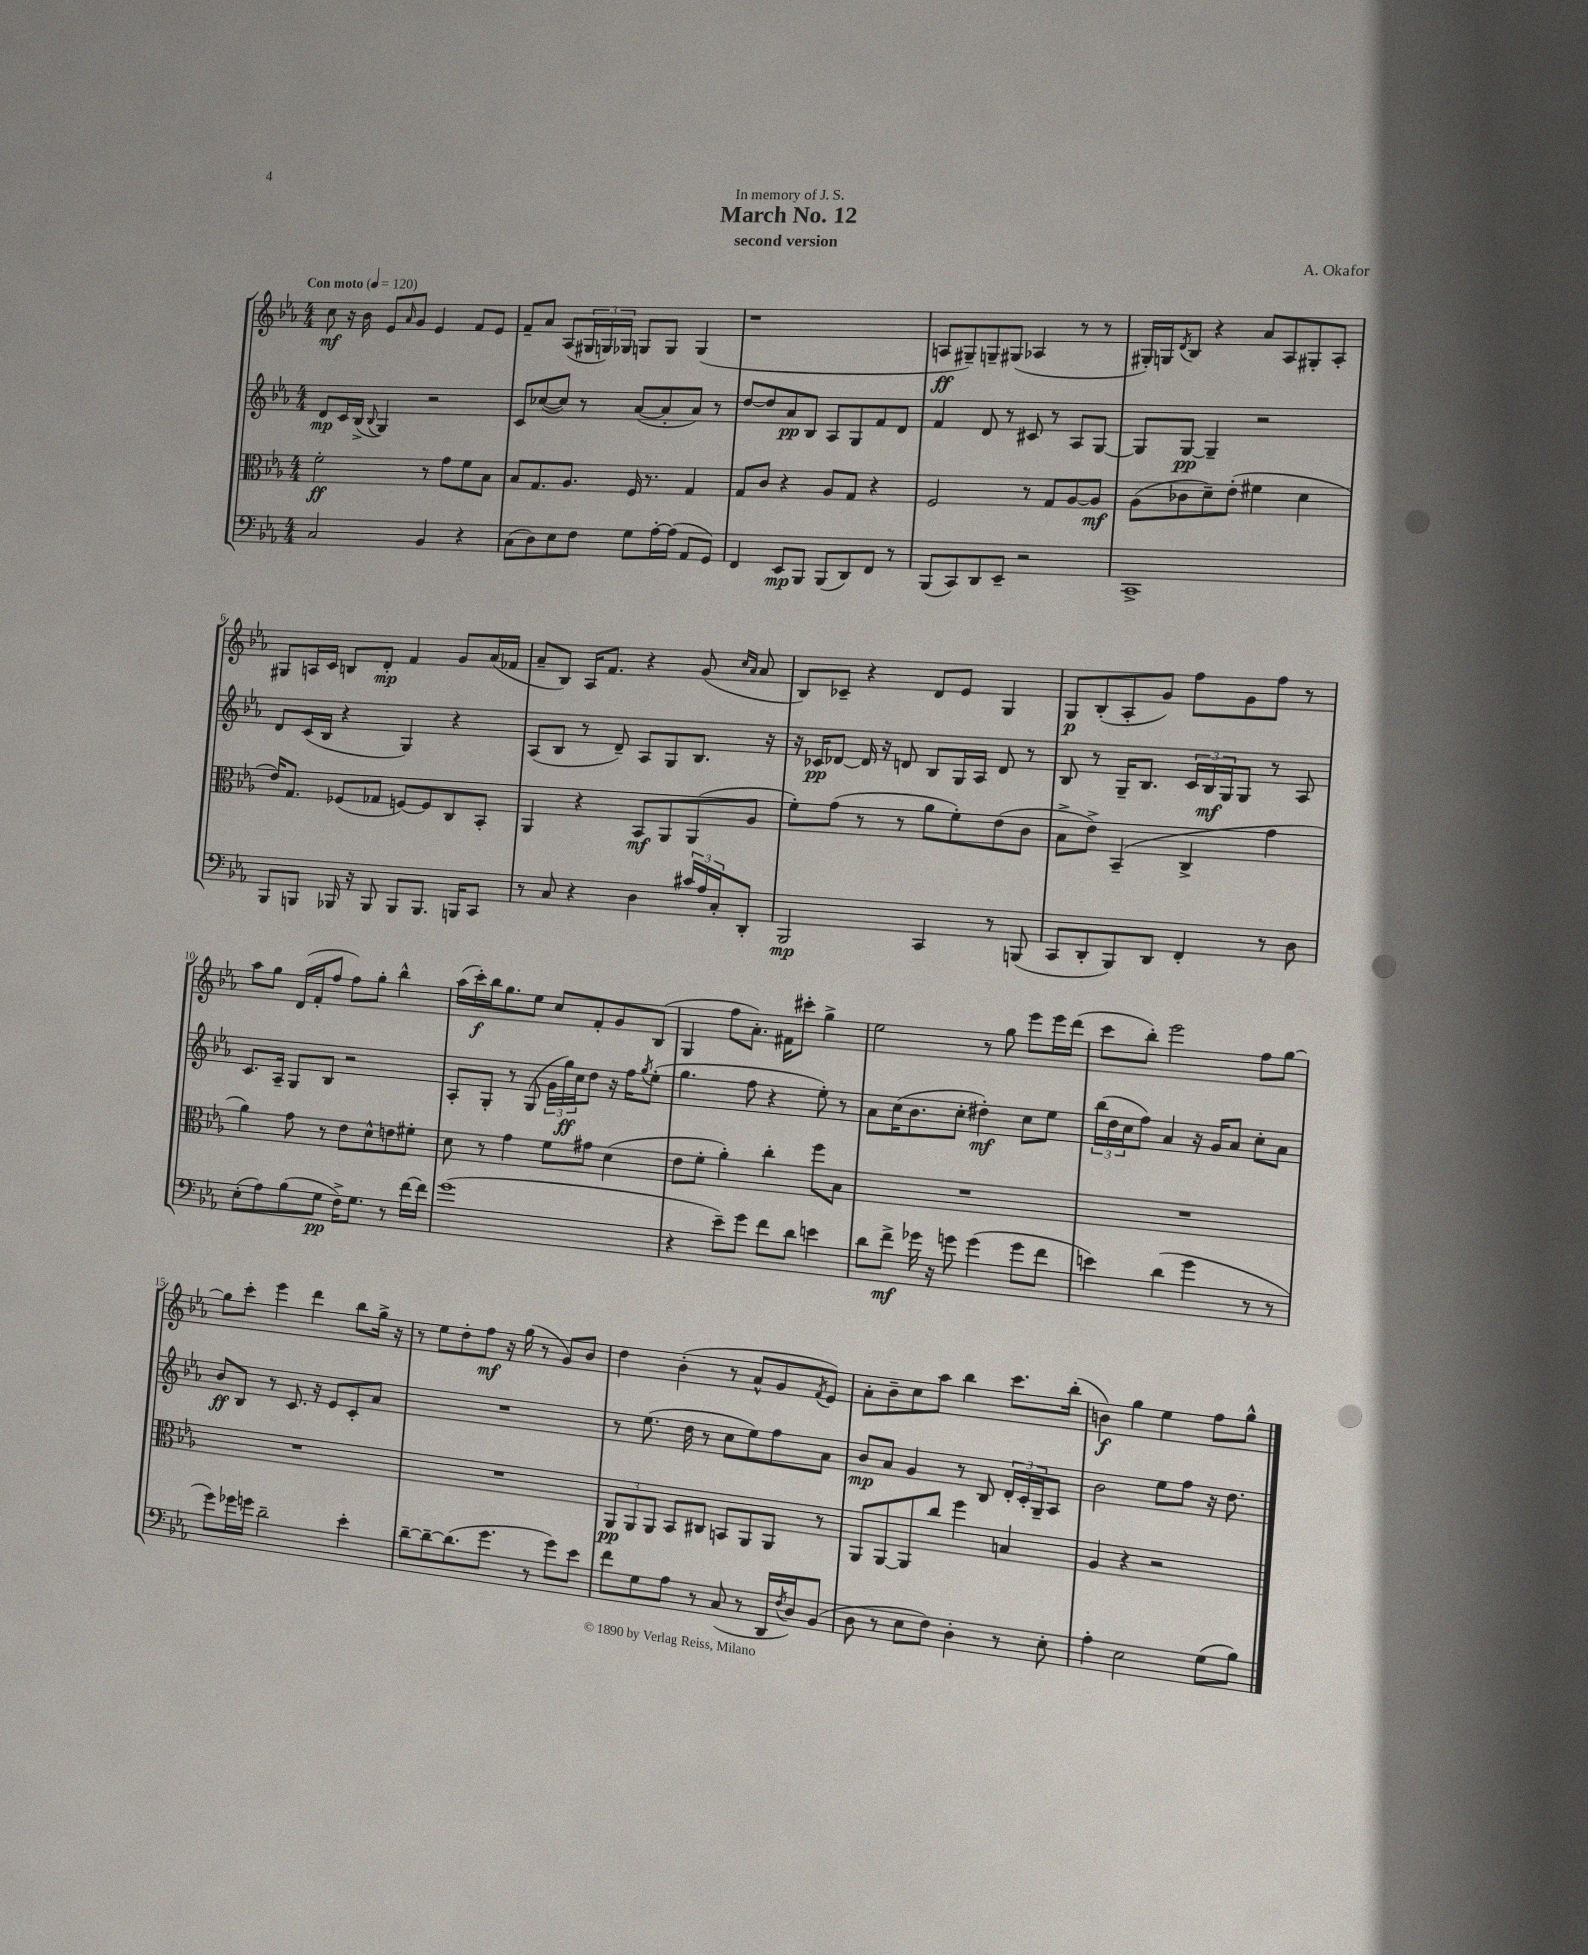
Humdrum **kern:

**kern	**dynam	**kern	**dynam	**kern	**dynam	**kern	**dynam
*part4	*part4	*part3	*part3	*part2	*part2	*part1	*part1
*staff4	*staff4	*staff3	*staff3	*staff2	*staff2	*staff1	*staff1
*clefF4	*	*clefC3	*	*clefG2	*	*clefG2	*
*k[b-e-a-]	*	*k[b-e-a-]	*	*k[b-e-a-]	*	*k[b-e-a-]	*
*M4/4	*	*M4/4	*	*M4/4	*	*M4/4	*
*MM120	*	*MM120	*	*MM120	*	*MM120	*
=1	=1	=1	=1	=1	=1	=1	=1
!	!	!	!	!	!	!LO:TX:a:B:t=Con moto	!
2C/	.	2f'\	ff	8d/L	mp	8cc\	mf
.	.	.	.	16c/L	.	16r	.
.	.	.	.	(16B-^/JJ	.	16b-\	.
.	.	.	.	8qqB-/	.	.	.
.	.	.	.	4G/)	.	8e-/L	.
.	.	.	.	.	.	16qqa-/	.
.	.	.	.	.	.	8g/J	.
4BB-/	.	8r	.	2r	.	4e-/	.
.	.	8g\L	.	.	.	.	.
4r	.	8f\	.	.	.	8f/L	.
.	.	8B-\J	.	.	.	8e-/J	.
=2	=2	=2	=2	=2	=2	=2	=2
(8C\L	.	8B-/L	.	8c/L	.	8f~/L	.
8D\)	.	8.G/	.	([8cc-X/	.	8a-/J	.
8E-\	.	.	.	8cc-/J])	.	(8A-/L	.
.	.	8.A-/J	.	.	.	.	.
8F\J	.	.	.	8r	.	24G#X/L	.
.	.	.	.	.	.	24Gn/)	.
.	.	.	.	.	.	24G-X/JJ	.
8G\L	.	16F/	.	([8a-/L	.	8Gn/L	.
.	.	8.r	.	.	.	.	.
[16A-'\L	.	.	.	8a-'/]	.	8G/J	.
(16A-\JJ]	.	.	.	.	.	.	.
8AA-/L	.	4G/	.	8a-/J)	.	(4G/	.
8GG/J)	.	.	.	8r	.	.	.
=3	=3	=3	=3	=3	=3	=3	=3
4FF/	.	8G/L	.	[8dd/L	.	1r	.
.	.	8c/J	.	8dd/]	.	.	.
8EE-/L	mp	4r	.	8a-/	pp	.	.
8BBB-/J	.	.	.	8B-/J	.	.	.
(8BBB-/L	.	8A-/L	.	8A-/L	.	.	.
8DD/)	.	8G/J	.	8G/	.	.	.
8FF/J	.	4r	.	8f/	.	.	.
8r	.	.	.	8d/J	.	.	.
=4	=4	=4	=4	=4	=4	=4	=4
(8BBB-/L	.	2F/	.	4f/	.	8An/L	ff
8CC/)	.	.	.	.	.	8G#X~/)	.
8DD/	.	.	.	8d/	.	8Gn~/	.
8EE-~/J	.	.	.	8r	.	(8G#X/J	.
2r	.	8r	.	8c#X/	.	4A-X/	.
.	.	8G/L	.	8r	.	.	.
.	.	[8A-/	.	8A-/L	.	8r	.
.	.	8A-/J]	mf	[8G/J	.	8r	.
=5	=5	=5	=5	=5	=5	=5	=5
1CC^	.	(8A-\L	.	8G/L]	.	16G#X'/LL)	.
.	.	.	.	.	.	16Gn/J	.
.	.	.	.	.	.	8qd/	.
.	.	8c-X\	.	[8G/J	pp	8B-/J	.
.	.	8d~\)	.	4G~/]	.	4r	.
.	.	(8e-'\J	.	.	.	.	.
.	.	4f#X\	.	2r	.	8a-/L	.
.	.	.	.	.	.	8A-/	.
.	.	4d\	.	.	.	8G#X'/	.
.	.	.	.	.	.	8A-'/J	.
!!LO:LB:g=z
=6	=6	=6	=6	=6	=6	=6	=6
8BBB-/L	.	16e-/KL)	.	8d/L	.	8G#X/L	.
.	.	8.G/J	.	.	.	.	.
8BBBn/J	.	.	.	(16c/L	.	16An/L	.
.	.	.	.	16B-/JJ	.	16c/JJ	.
16BBB-X/	.	(8F-X/L	.	4r	.	8Bn/L	.
16r	.	.	.	.	.	.	.
8BBB-/	.	8G-X/J	.	.	.	8d'/J	mp
8BBB-/L	.	[8Fn/L)	.	4G/)	.	4f/	.
8.BBB-/J	.	8F/]	.	.	.	.	.
.	.	8C/	.	4r	.	8g/L	.
16BBBn/KL	.	.	.	.	.	.	.
8CC/J	.	8BB-'/J	.	.	.	(16a-/L	.
.	.	.	.	.	.	16f-X/JJ	.
=7	=7	=7	=7	=7	=7	=7	=7
8r	.	4AA-/	.	(8A-/L	.	8a-~/L	.
8C/	.	.	.	8B-/J	.	8B-/J)	.
4r	.	4r	.	8r	.	16A-/KL	.
.	.	.	.	.	.	8.f/J	.
.	.	.	.	8d~/)	.	.	.
4D\	.	8BB-/L	mf	8A-/L	.	4r	.
.	.	8AA-/	.	8G/	.	.	.
24c#X/LL	.	(8AA-/	.	8.B-/J	.	(8g/	.
24A-/	.	.	.	.	.	.	.
24C'/J	.	.	.	.	.	.	.
.	.	.	.	.	.	16qqcc/LL	.
.	.	.	.	.	.	16qqa-/JJ	.
8DD'/J	.	8A-/J	.	.	.	8a-/	.
.	.	.	.	16r	.	.	.
=8	=8	=8	=8	=8	=8	=8	=8
2BBB-/	mp	8f'\L)	.	16r	.	8B-/L)	.
.	.	.	.	16c-X/KL	pp	.	.
.	.	(8g\J	.	[8d-X/J	.	8c-X~/J	.
.	.	8r	.	16d-/]	.	4r	.
.	.	.	.	16r	.	.	.
.	.	8r	.	8dn/	.	.	.
4CC/	.	8a-\L	.	8B-/L	.	8d/L	.
.	.	8f'\)	.	16G/L	.	8e-/J	.
.	.	.	.	16A-/JJ	.	.	.
8r	.	(8e-\	.	8d/	.	4G/	.
(8BBBn/	.	8c\J	.	8r	.	.	.
=9	=9	=9	=9	=9	=9	=9	=9
8CC/L	.	8B-^\L	.	8B-/	.	8G/L	p
8DD'/	.	8e-^\J)	.	8r	.	(8B-'/	.
8BBB-/)	.	(4BB-~/	.	16G~/KL	.	8A-'/	.
.	.	.	.	8.B-/J	.	.	.
8DD/J	.	.	.	.	.	8g/J)	.
4FF'/	.	4C^/	.	24c/LL	.	8ff\L	.
.	.	.	.	24B-/	mf	.	.
.	.	.	.	24G/J	.	.	.
.	.	.	.	8G/J	.	8g\	.
8r	.	4g\	.	8r	.	8ff\J	.
8D\	.	.	.	8A-/	.	8r	.
!!LO:LB:g=z
=10	=10	=10	=10	=10	=10	=10	=10
(8E-'\L	.	4a-\)	.	8.c/L	.	8aa-\L	.
8A-\)	.	.	.	.	.	8gg\J	.
.	.	.	.	16A-~/Jk	.	.	.
(8B-\	.	8g\	.	8G/L	.	(16d/LL	.
.	.	.	.	.	.	16f'/J	.
8G\J	pp	8r	.	8B-/J	.	8ff/J	.
16F^\KL)	.	8e-\L	.	2r	.	8ff\L)	.
8.G\J	.	.	.	.	.	.	.
.	.	8d^^\	.	.	.	8gg'\J	.
8r	.	8en\	.	.	.	4bb-^^\	.
[16f\LL	.	8f#X'\J	.	.	.	.	.
16f\JJ]	.	.	.	.	.	.	.
=11	=11	=11	=11	=11	=11	=11	=11
(1g	.	8d\	.	8A-'/L	.	(16aa-\LL	.
.	.	.	.	.	.	16ccc'\)	f
.	.	8r	.	8G'/J	.	16bb-\J	.
.	.	.	.	.	.	8.gg\	.
.	.	4g\	.	8r	.	.	.
.	.	.	.	(8G/	.	8ee-\J	.
.	.	8f\L	.	24g\LL	.	8cc/L	.
.	.	.	.	24gg\)	ff	.	.
.	.	.	.	24cc\J	.	.	.
.	.	8g#X\J	.	8dd\J	.	8f'/	.
.	.	(4d\	.	16r	.	8g/	.
.	.	.	.	16ff\KL	.	.	.
.	.	.	.	8qgg/	.	.	.
.	.	.	.	(8ee-'\J	.	(8B-/J	.
=12	=12	=12	=12	=12	=12	=12	=12
4r	.	8e-\L	.	4.gg\	.	4G/	.
.	.	8f'\J	.	.	.	.	.
8e-~\L)	.	4a-'\)	.	.	.	8ff\L	.
8g\J	.	.	.	8ff\	.	8.a-'\J)	.
8f\L	.	4cc'\	.	4r	.	.	.
.	.	.	.	.	.	16f#X\KL	.
8d\J	.	.	.	.	.	8ccc#X'\J	.
4en\	.	8ff\L	.	8ee-'\)	.	4gg^\	.
.	.	8B-\J	.	8r	.	.	.
=13	=13	=13	=13	=13	=13	=13	=13
8d\L	.	1r	.	8a-\L	.	2ee-\	.
8f^\J	mf	.	.	(16cc\K	.	.	.
.	.	.	.	8.b-\	.	.	.
16g-X\	.	.	.	.	.	.	.
16r	.	.	.	.	.	.	.
8gn\	.	.	.	8cc'\J	.	.	.
(4g\	.	.	.	4dd#X'\)	mf	8r	.
.	.	.	.	.	.	8gg\	.
8g\L	.	.	.	8cc\L	.	8eee-\L	.
8f\J	.	.	.	8ee-\J	.	16eee-\L	.
.	.	.	.	.	.	(16ddd\JJ	.
=14	=14	=14	=14	=14	=14	=14	=14
4en\)	.	1r	.	(24bb-\LL	.	8ccc\L	.
.	.	.	.	24dd\	.	.	.
.	.	.	.	24cc\J	.	.	.
.	.	.	.	8ff\J)	.	8bb-'\J)	.
(4d\	.	.	.	4a-/	.	2eee-\	.
4g\	.	.	.	16r	.	.	.
.	.	.	.	16g/KL	.	.	.
.	.	.	.	8a-/J	.	.	.
8r	.	.	.	8cc'\L	.	8ff\L	.
8r	.	.	.	8a-\J	.	[8gg\J	.
!!LO:LB:g=z
=15	=15	=15	=15	=15	=15	=15	=15
8g\L)	.	1r	.	8b-/L	ff	8gg\L]	.
16g-X\L	.	.	.	8B-/J	.	8ccc'\J	.
16gn\JJ	.	.	.	.	.	.	.
2d~\	.	.	.	8r	.	4eee-\	.
.	.	.	.	8.c/	.	.	.
.	.	.	.	.	.	4ddd\	.
.	.	.	.	16r	.	.	.
.	.	.	.	8e-/L	.	.	.
4e-'\	.	.	.	8c'/	.	8bb-\L	.
.	.	.	.	8a-/J	.	16gg^\Jk	.
.	.	.	.	.	.	16r	.
=16	=16	=16	=16	=16	=16	=16	=16
[8d~\L	.	1r	.	1r	.	8r	.
8d~\_	.	.	.	.	.	8ee-\L	.
(8.d\]	.	.	.	.	.	8dd'\	.
.	.	.	.	.	.	8ff\J	mf
8.g\J	.	.	.	.	.	.	.
.	.	.	.	.	.	16r	.
.	.	.	.	.	.	(16gg\	.
8r	.	.	.	.	.	8r	.
8g\L)	.	.	.	.	.	8g/L)	.
8e-\J	.	.	.	.	.	8b-/J	.
=17	=17	=17	=17	=17	=17	=17	=17
8f\L	.	12AA-/L	pp	8r	.	4dd\	.
.	.	12AA-/	.	.	.	.	.
8G\	.	.	.	(8.ee-\	.	.	.
.	.	12AA-/J	.	.	.	.	.
8A-\J	.	8BB-/L	.	.	.	(4b-'\	.
.	.	.	.	16dd\	.	.	.
8r	.	8C#X/J	.	8r	.	.	.
(8C/	.	8BBn/L	.	8cc\L	.	8r	.
8r	.	8AA-/	.	8ee-\)	.	8a-^^/L	.
16DD/LL	.	8AA-/J	.	8ff\	.	8g/	.
8qF/	.	.	.	.	.	.	.
16D/J)	.	.	.	.	.	.	.
.	.	.	.	.	.	8qf/	.
(8BB-/J	.	8r	.	8a-\J	.	8e-/J)	.
=18	=18	=18	=18	=18	=18	=18	=18
8D\	.	8AA-/L	.	8b-/L	mp	8a-'\L	.
8r	.	[8AA-/	.	8a-/J	.	8b-~\	.
8E-\L	.	8AA-/]	.	4g/	.	8cc\	.
8F\J)	.	8cc/J	.	.	.	8aa-\J	.
4D'\	.	4ff\	.	8r	.	4bb-\	.
.	.	.	.	8B-/	.	.	.
8r	.	4Bn/	.	24d'/LL	.	8.ccc\L	.
.	.	.	.	24c'/	.	.	.
.	.	.	.	24G~/J	.	.	.
8E-'\	.	.	.	8A-/J	.	.	.
.	.	.	.	.	.	(16bb-'\Jk	.
=19	=19	=19	=19	=19	=19	=19	=19
4A-'\	.	4A-/	.	2b-\	.	4bn\)	f
2E-\	.	4r	.	.	.	4gg\	.
.	.	2r	.	8ee-\L	.	4ee-\	.
.	.	.	.	8ff\J	.	.	.
(8G\L	.	.	.	16r	.	8ff\L	.
.	.	.	.	8.dd\	.	.	.
8B-\J)	.	.	.	.	.	8gg^^\J	.
==	==	==	==	==	==	==	==
*-	*-	*-	*-	*-	*-	*-	*-
